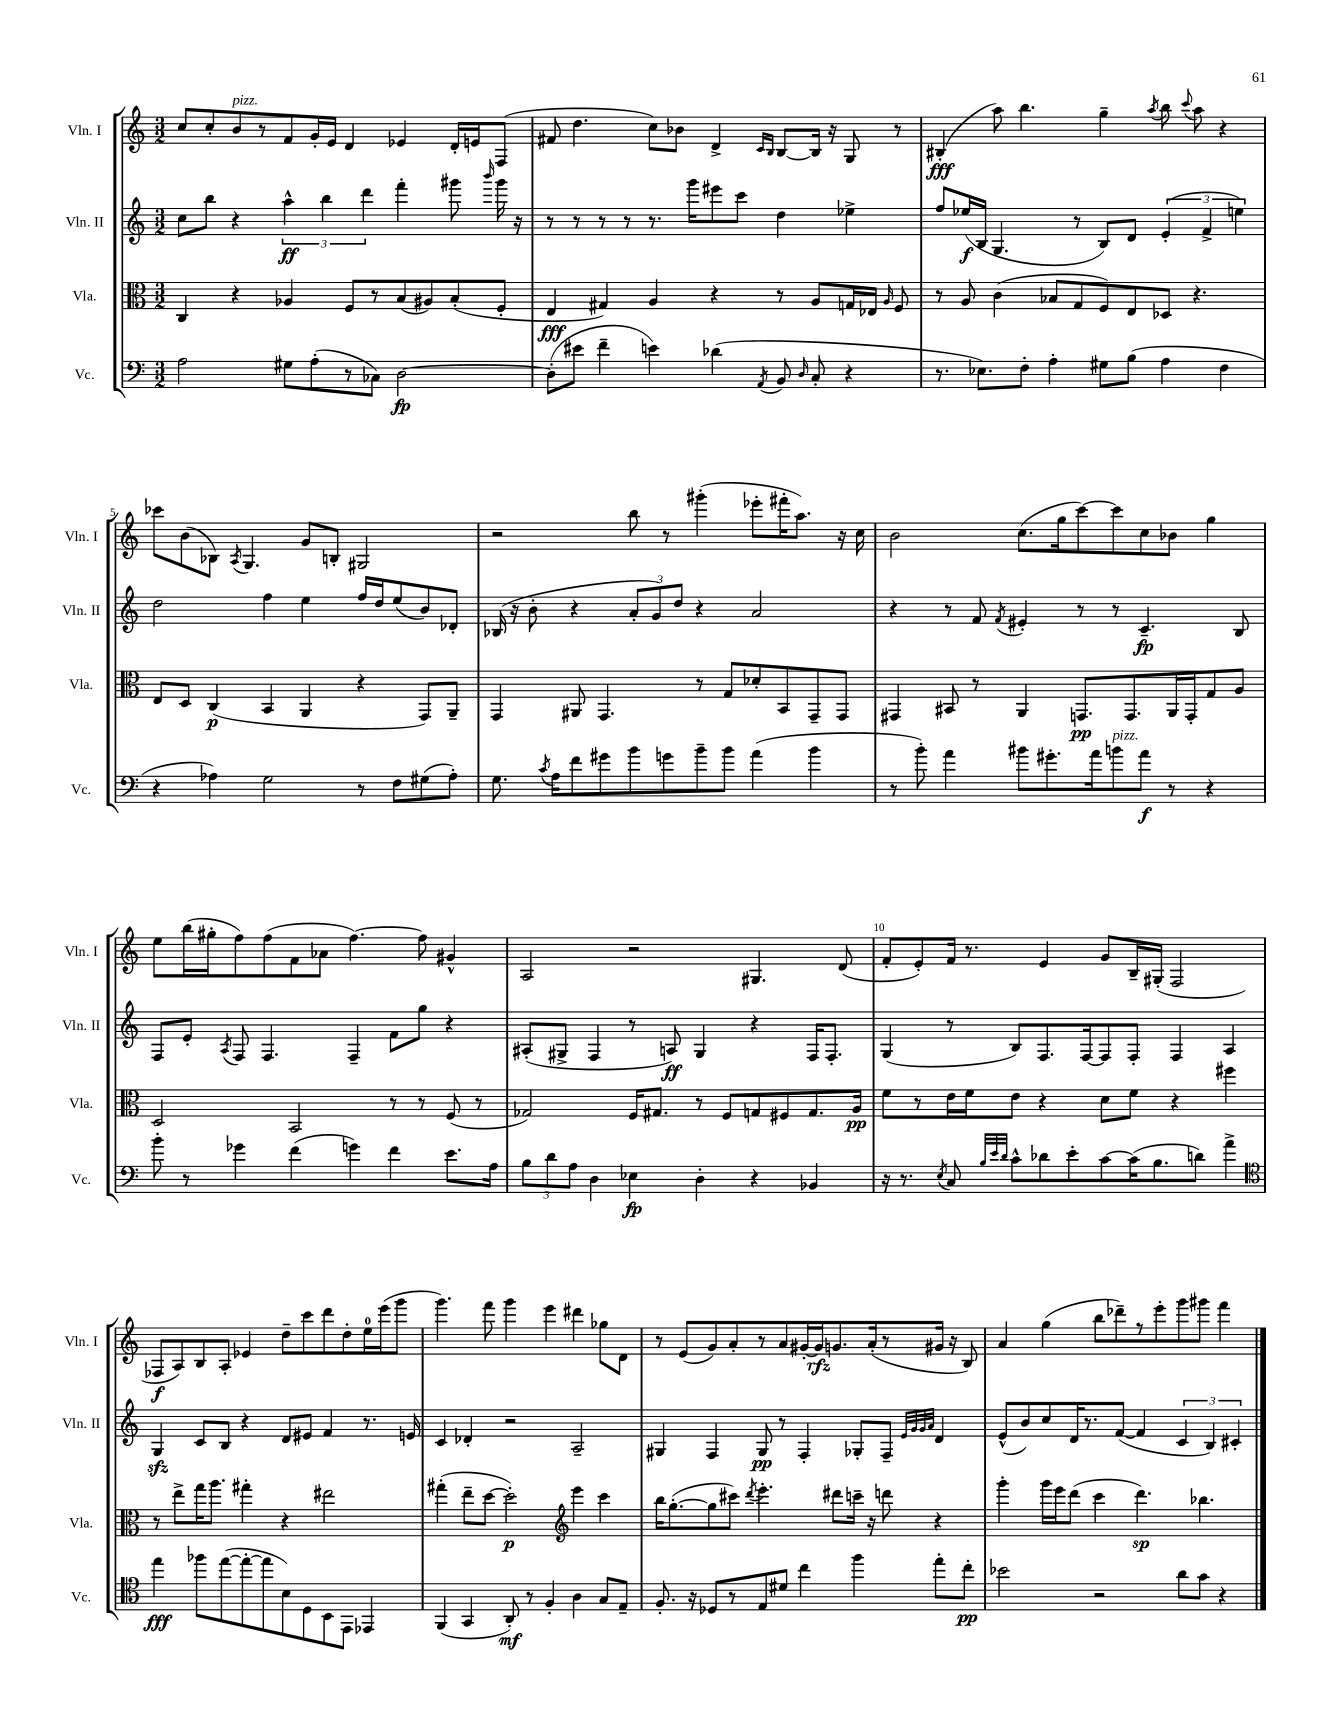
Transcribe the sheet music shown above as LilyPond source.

<<
\new StaffGroup <<
\new Staff = "s0" \with { instrumentName = "Vln. I" shortInstrumentName = "Vln. I" } {
    \clef treble \key c \major \numericTimeSignature \time 3/2
    \autoBeamOff c''8[ c''8-. b'8^\markup { \italic "pizz." } r8 f'8 g'16-. e'16] d'4 ees'4 d'16[-. e'16 f8]( |
    fis'8 d''4. c''8[) bes'8] d'4-> \grace { c'16[ b16] } b8[~ b16] r16 g8 r8 |
    bis4-.\fff( a''8) b''4. g''4-- \acciaccatura { a''8 } b''8 \appoggiatura { c'''8 } a''8 r4 |
    ces'''8[ b'8( bes8]) \acciaccatura { a8 } g4. g'8[ b8]-. gis2 |
    r2 b''8 r8 gis'''4-.( ees'''8[-. fis'''16-. a''8.]) r16 c''16 |
    b'2 c''8.[( g''16 c'''8~) c'''8 c''8 bes'8] g''4 |
    e''8[ b''16( gis''16-. f''8) f''8( f'8 aes'8] f''4.~) f''8 gis'4-^ |
    a2 r2 gis4. d'8( |
    f'8[-. e'8-.) f'16] r8. e'4 g'8[ b16-- gis16]-.( f2 |
    fes8[\f a8) b8 a8]-. ees'4 d''8[-- c'''8 d'''8 d''8-. e''16-0 e'''16( g'''8] |
    g'''4.) f'''8 g'''4 e'''4 dis'''4 ges''8[ d'8] |
    r8 e'8[( g'8) a'8-. r8 a'8 gis'16~-. gis'16\rfz g'8. a'16-.( r8 gis'16] r16 b8) |
    a'4 g''4( b''8[ des'''8--) r8 e'''8-. g'''8 gis'''8] f'''4 \bar "|." |
}
\new Staff = "s1" \with { instrumentName = "Vln. II" shortInstrumentName = "Vln. II" } {
    \clef treble \key c \major \numericTimeSignature \time 3/2
    \autoBeamOff c''8[ b''8] r4 \tuplet 3/2 { a''4-^\ff b''4 d'''4 } f'''4-. gis'''8 \grace { b'''16 } gis'''16 r16 |
    r8 r8 r8 r8 r8. g'''16[ eis'''8 c'''8] d''4 ees''4-> |
    f''8[ ees''16\f( b16] g4. r8 b8[) d'8] \tuplet 3/2 { e'4-.( f'4-> e''4) } |
    d''2 f''4 e''4 f''16[ d''16 e''8( b'8) des'8]-. |
    bes16( r16 b'8-. r4 \tuplet 3/2 { a'8[-. g'8) d''8] } r4 a'2 |
    r4 r8 f'8 \acciaccatura { f'8 } eis'4-. r8 r8 c'4.--\fp b8 |
    f8[ e'8]-. \acciaccatura { a8 } f8 f4. f4-- f'8[ g''8] r4 |
    ais8[-.( gis8]-> f4 r8 a8\ff) gis4 r4 f16[ f8.]-. |
    g4( r8 b8[) f8. f16~ f8 f8]-. f4 a4 |
    g4\sfz c'8[ b8] r4 d'8[ eis'8] f'4 r8. e'16 |
    c'4 des'4-. r2 a2-- |
    gis4 f4 gis8\pp r8 f4-. ges8[-. f8]-- \grace { e'32[ g'32 g'32 a'32] } d'4 |
    e'8[-^( b'8) c''8 d'16 r8. f'8]~( f'4 \tuplet 3/2 { c'4 b4) cis'4-. } \bar "|." |
}
\new Staff = "s2" \with { instrumentName = "Vla." shortInstrumentName = "Vla." } {
    \clef alto \key c \major \numericTimeSignature \time 3/2
    \autoBeamOff c4 r4 aes4 f8[ r8 b8( ais8) b8-.( f8]-. |
    e4\fff gis4) a4 r4 r8 a8[ g16 ees16] \grace { a16 } f8 |
    r8 a8 c'4( bes8[ g8 f8) e8 des8] r4. |
    e8[ d8] c4\p( b,4 a,4 r4 g,8[) a,8]-- |
    g,4 ais,8 g,4. r8 g8[ des'8-. b,8 g,8-- g,8] |
    gis,4 bis,8 r8 a,4 g,8.[\pp g,8. a,16 g,16-. g8 a8] |
    d2 b,2 r8 r8 f8( r8 |
    ges2) f16[ gis8.] r8 f8[ g8 fis8 g8. a16]\pp |
    f'8[ r8 e'16 f'16 e'8] r4 d'8[ f'8] r4 fis''4 |
    r8 e''8[-> g''16 a''8.] gis''4-. r4 eis''2 |
    gis''4-.( e''8[-- d''8]~ d''2-.\p) \clef treble e'''4 c'''4 |
    b''16[ g''8.~-.( g''8 cis'''8]) \acciaccatura { d'''8 } e'''4.-. dis'''8[ c'''16]-- r16 d'''8 r4 |
    g'''4-. g'''16[ e'''16 d'''8]( c'''4 d'''4.\sp) bes''4. \bar "|." |
}
\new Staff = "s3" \with { instrumentName = "Vc." shortInstrumentName = "Vc." } {
    \clef bass \key c \major \numericTimeSignature \time 3/2
    \autoBeamOff a2 gis8[ a8-.( r8 ces8]) d2~\fp |
    d8[-.( eis'8] f'4-- e'4) des'4( \acciaccatura { a,8 } b,8 \grace { d16 } c8-. r4 |
    r8. ees8.[) f8]-. a4-. gis8[ b8]( a4 f4 |
    r4 aes4) g2 r8 f8[ gis8( aes8]-.) |
    g8. \acciaccatura { c'8 } a16[ f'8 gis'8 b'8 g'8 b'8-- b'8] a'4( b'4 |
    r8 b'8-.) a'4 bis'8[ gis'8.-. a'16 b'8^\markup { \italic "pizz." } a'8]\f r8 r4 |
    b'8-. r8 ges'4 f'4( g'4) f'4 e'8.[ a16] |
    \tuplet 3/2 { b8[ d'8 a8] } d4 ees4\fp d4-. r4 bes,4 |
    r16 r8. \acciaccatura { e8 } c8 \grace { b32[ e'32 d'32] } c'8[-^ des'8 e'8-. c'8~ c'16( b8. d'8]) a'4-> |
    \clef tenor e''4\fff fes''8[ e''8~( e''8~-. e''8 b8) d8 b,8 e,8] ees,4 |
    f,4( g,4 a,8-.\mf) r8 f4-. a4 g8[ e8]-- |
    f8.-. r16 des8[ r8 e8 dis'8] c''4 f''4 e''8[-. c''8]-.\pp |
    bes'2 r2 a'8[ g'8] r4 \bar "|." |
}
>>
>>
\layout { \context { \Score currentBarNumber = #2 \override BarNumber.break-visibility = ##(#f #t #t) barNumberVisibility = #(every-nth-bar-number-visible 5) } }
